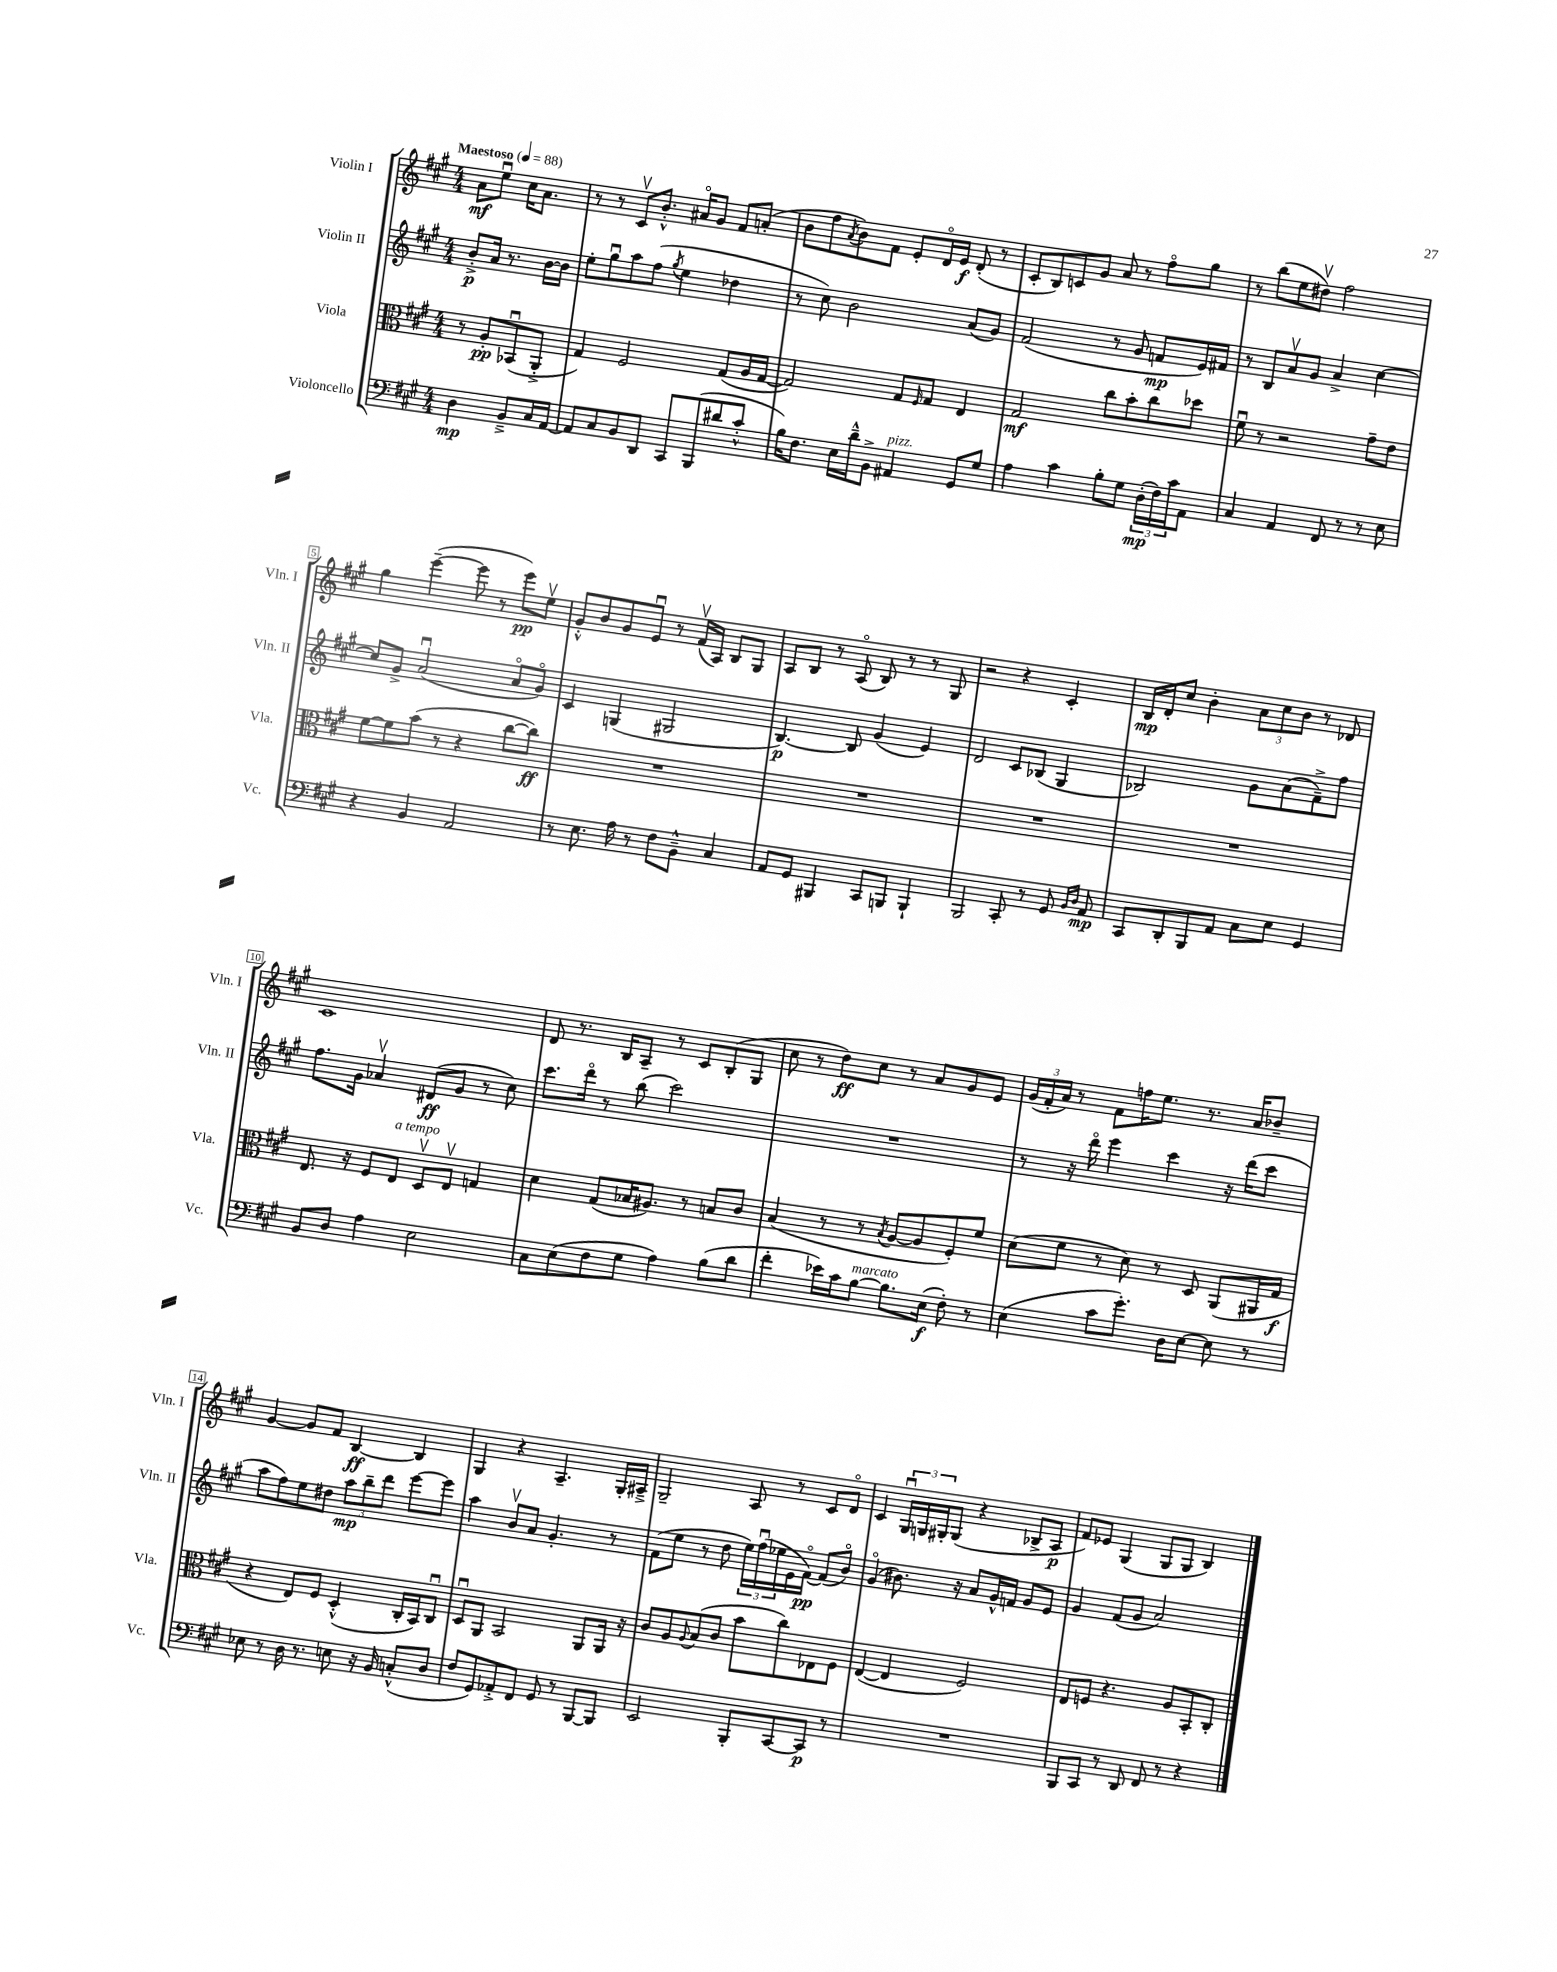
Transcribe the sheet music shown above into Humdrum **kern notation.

**kern	**kern	**kern	**kern
*staff4	*staff3	*staff2	*staff1
*clefF4	*clefC3	*clefG2	*clefG2
*k[f#c#g#]	*k[f#c#g#]	*k[f#c#g#]	*k[f#c#g#]
*M4/4	*M4/4	*M4/4	*M4/4
*MM88	*MM88	*MM88	*MM88
4D\	8r	8b'^/L	8a\L
.	8A'/L	16a/Jk	8eeu\J
.	.	8.r	.
8BB~^/L	(8BB-u/	.	16cc#\LK
.	.	.	8.a\J
16C#/L	8AA'^/J	[16b\LL	.
[16AA/JJ	.	16b\]JJ	.
=	=	=	=
8AA/]L	4G#/)	8ee'\L	8r
8C#/	.	8gg#u\	8r
8BB/	2F#/	8aa\	8c#v/L
8DD/J	.	(8ff#\J	8.b'^^/J
.	.	8qgg#/	.
8CC#/L	.	4ee\	.
.	.	.	16a#o/LK
(8BBB/	.	.	8g#/J
8d#/	(8G#/L	4dd-\	8f#/L
8c#'^^/J	16A/L	.	(8a'/J
.	[16G#/JJ	.	.
=	=	=	=
16B\LK)	2G#/])	8r	8b\L
8.F#\J	.	.	.
.	.	8cc#\)	8ff#\
.	.	.	8qa/
16E\LL	.	2b\	8b\)
16d~^^\J	.	.	.
8BB^\J	.	.	8f#\J
4AA#/	8G#/L	.	8e'/L
.	16qqF#/	.	.
.	8G#/J	.	16do/L
.	.	.	16e/JJ
8GG#/L	4E/	(8a/L	(8d'/
8G#/J	.	8g#/J)	8r
=	=	=	=
4A\	2G#/	(2f#/	8c#'/L
.	.	.	8B/)
4c#\	.	.	8c/
.	.	.	8g#/J
8B'\L	8cc#\L	8r	8a/
8G#\J	8b'\	8g#/	8r
(24D'\LL	8cc#\	8f/L	8ff#o\L
24F#\)	.	.	.
24c#\J	.	.	.
8AA\J	8dd-\J	16e/L)	8gg#\J
.	.	16f#/JJ	.
=	=	=	=
4C#/	8f#u\	8r	8r
.	8r	8B/L	(8bb\L
4AA/	2r	8av/	8ee\
.	.	8g#/J	8dd#v\J)
8FF#/	.	4a^/	2ff#\
8r	.	.	.
8r	8g#~\L	[4cc#\	.
8E\	8e\J	.	.
=	=	=	=
4r	[8f#\L	8cc#/]L	4gg#\
.	8f#\]	8g#^/J	.
4BB/	(8b\J	(2au/	([4eee~\
.	8r	.	.
2AA/	4r	.	8eee\]
.	.	.	8r
.	[8cc#\L	8ao/L	8eee\L)
.	8cc#\]J)	8g#o/J)	8eev\J
=	=	=	=
8r	1r	4c#/	8g#'^^/L
8.E\	.	.	8b/
.	.	(4G/	8g#/
16A\	.	.	.
8r	.	.	8eu/J
8F#\L	.	2G#/	8r
8BB~^^\J	.	.	(16f#v/LL
.	.	.	16A/JJ)
4C#/	.	.	8B/L
.	.	.	8G#/J
=	=	=	=
8AA/L	1r	[4.B/)	8A/L
8GG#/J	.	.	8B/J
4BBB#/	.	.	8r
.	.	8B/]	(8Ao/
8CC#/L	.	(4g#/	8B/)
8BBB/J	.	.	8r
4BBB`/	.	4e/)	8r
.	.	.	8G#/
=	=	=	=
2BBB/	1r	2d/	2r
8CC#'/	.	8c#/L	4r
8r	.	(8B-/J	.
8GG#/	.	4G#/	4c#'/
16qqBB/LL	.	.	.
16qqD/JJ	.	.	.
8AA/	.	.	.
=	=	=	=
8CC#/L	1r	2B-/)	16B/LL
.	.	.	16d'/J
8DD'/	.	.	8cc#/J
8BBB/	.	.	4b'\
8AA/J	.	.	.
8C#\L	.	8g#\L	12a\L
.	.	.	12cc#\
8E\J	.	(8a\	.
.	.	.	12b\J
4GG#/	.	8f#~^\)	8r
.	.	8ff#\J	8d-/
=	=	=	=
8BB/L	8.E/	8.ff#\L	1c#
8D/J	.	.	.
.	16r	16g#\Jk	.
4A\	8F#/L	4a-v/	.
.	8E/J	.	.
2E\	8Dv/L	(8d#/L	.
.	8Ev/J	8g#/J	.
.	4G/	8r	.
.	.	8cc#\)	.
=	=	=	=
8C#\L	4d\	8.ccc#\L	8d/
(8E\	.	.	8.r
.	.	16dddo\Jk	.
8F#\	(8G#/L	8r	.
.	.	.	16B/LK
8G#\J	16B-/K	(8bb\	8A~/J
.	8.A#/J)	.	.
4A\)	.	2ccc#\)	8r
.	8r	.	8c#/L
(8B\L	8B/L	.	(8B'/
8d\J	8c#/J	.	8G#/J
=	=	=	=
4f#'\	(4B/	1r	8cc#\
.	.	.	8r
16e-\LL)	8r	.	8dd\L)
16c#\J	.	.	.
[8B\J	8r	.	8cc#\J
.	8qB/	.	.
8.B\]L	[8A/L	.	8r
.	8A/]	.	8a/L
(16E\Jk	.	.	.
8F#'\)	8F#'/)	.	8g#/
8r	8f#/J	.	8e/J
=	=	=	=
(4E\	(8d\L	8r	(24g#/LL
.	.	.	24f#'/
.	.	.	24a/JJ)
.	8f#\J	16r	8r
.	.	16dddo\	.
8c#\L	8r	4eee\	8f#\L
8.g#'\J)	8d\)	.	16ff\K
.	.	.	8.ee\J
.	8r	4ccc#\	.
16D\LK	.	.	.
[8E\J	8D/	.	8.r
8E\]	(8AA/L	16r	.
.	.	(16ddd\LK	16a/LK
8r	16AA#/L	8ccc#\J	8b-~/J
.	16G#/JJ	.	.
=	=	=	=
8E-\	4r	8aa\L	[4g#/
8r	.	8ff#\)	.
16D\	8E/L)	8ee\	8g#/]L
8.r	.	.	.
.	8F#/J	8dd#\J	8f#/J
8E\	(4D'^^/	12aa\L	[4B/
.	.	12bb~\	.
16r	.	.	.
.	.	12ddd\J	.
16BB/	.	.	.
(8C'^^/L	16C#'/LL	[8eee\L	4B/]
.	16BB/J)	.	.
8D/J	8C#u/J	8eee\]J	.
=	=	=	=
8F#/L	8Du/L	4aa\	4G#/
8GG#/)	8AA/J	.	.
8AA-'^/	2BB/	8bv/L	4r
8FF#/J	.	8a/J	.
8GG#/	.	4.g#'/	4.A~/
8r	.	.	.
[8BBB/L	8AA/L	.	.
8BBB/]J	16AA/Jk	8r	16G#'/LL
.	16r	.	16A#~^/JJ
=	=	=	=
2EE/	8c#/L	(8f#\L	2G#~/
.	8A/	8ee\J	.
.	8qqA/	.	.
.	(8B/	8r	.
.	8c#/J	8dd\	.
8BBB'/L	8b\L	24ee\LL)	8A/
.	.	(24ff#u\	.
.	.	24ee-\	.
[8CC#/	8cc#\)	16e\	8r
.	.	[16f#o\JJ)	.
8CC#/]J	8E-\	(8f#/]L	8c#/L
8r	8F#\J	8bo/J)	8do/J
=	=	=	=
1r	([4E/	(4g#o/	4c#/
.	4E/]	8.b#\)	24G#u/LL
.	.	.	24G/
.	.	.	24G#'/J
.	.	.	(8G#/J
.	.	16r	.
.	2F#/)	8a/L	4r
.	.	16g#^^/L	.
.	.	16f/JJ	.
.	.	8g#/L	8B-^/L
.	.	8e/J	8A/J
=	=	=	=
8BBB/L	8E/L	4g#/	8f#/L)
8CC#/J	8F/J	.	8e-/J
8r	4.r	(8f#/L	(4G#/
8DD/	.	8g#/J	.
8FF#/	.	2a/)	8G#/L
8r	8A/L	.	8G#/J
4r	8BB'/	.	4B/)
.	8C#'/J	.	.
==	==	==	==
*-	*-	*-	*-
